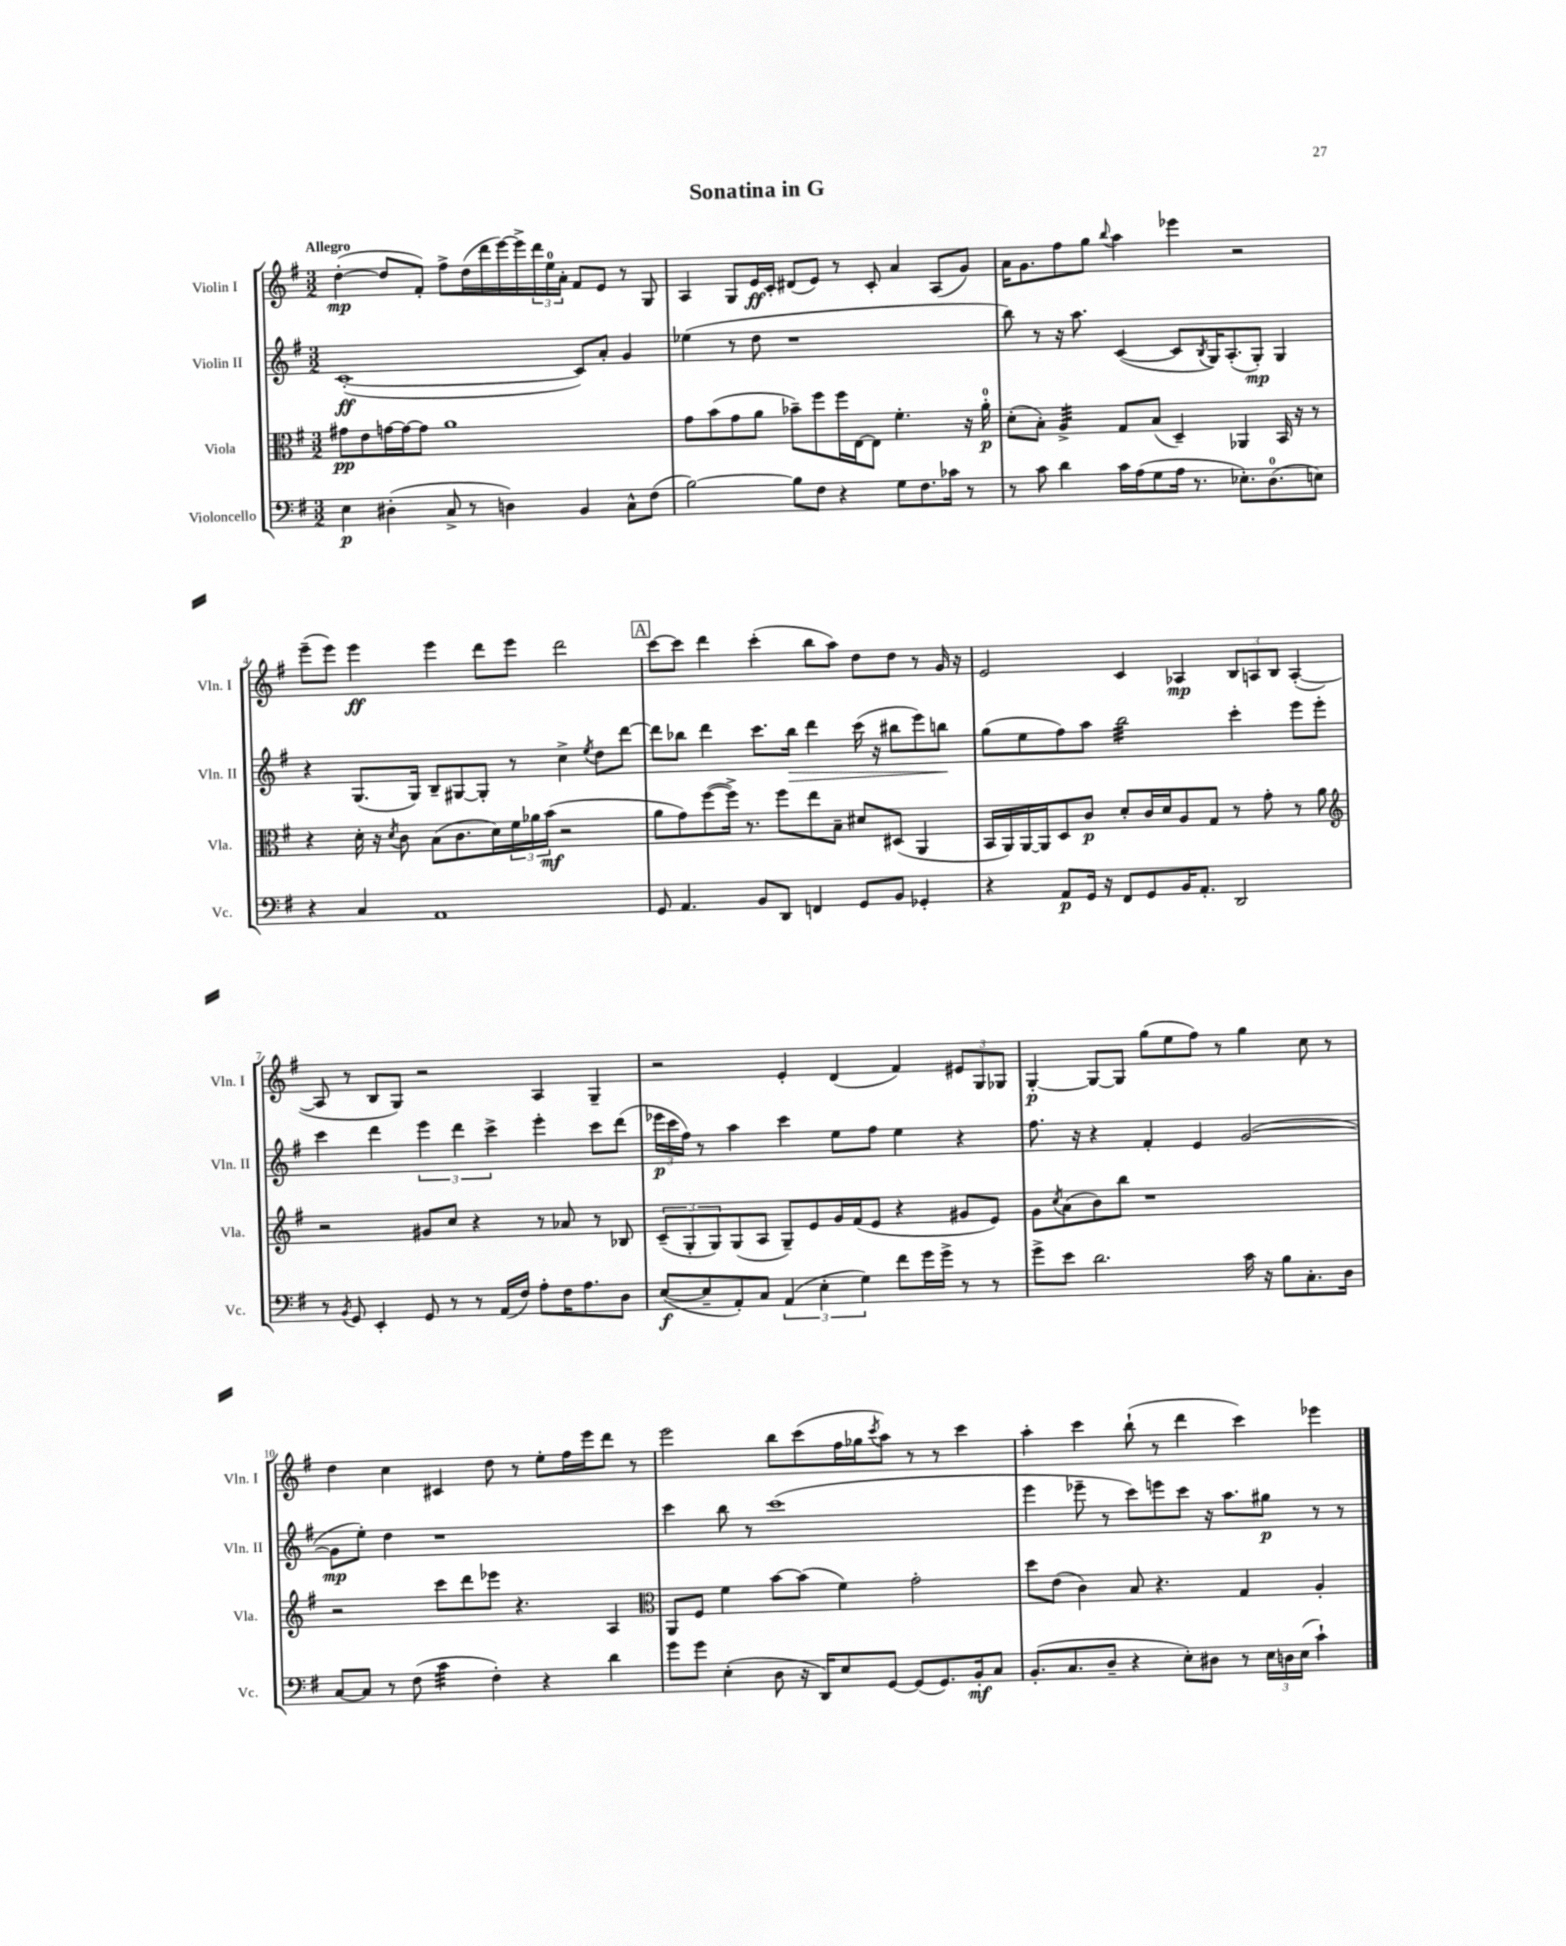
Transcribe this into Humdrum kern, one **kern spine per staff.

**kern	**kern	**kern	**kern
*staff4	*staff3	*staff2	*staff1
*clefF4	*clefC3	*clefG2	*clefG2
*k[f#]	*k[f#]	*k[f#]	*k[f#]
*M3/2	*M3/2	*M3/2	*M3/2
4E\	8g#\L	([1c'	([4dd'\
.	8e\	.	.
(4D#'\	[16g\L	.	8dd/]L
.	16g\_J	.	.
.	8g\]J	.	8f#'/J)
8C^/	1a	.	8ff#^\L
8r	.	.	(16dd\L
.	.	.	16ddd\
4D\)	.	.	[16eee\)
.	.	.	16eee^\]
.	.	.	24ddd\
.	.	.	24ee\
.	.	.	24a'\JJ
4BB/	.	8c/]L)	8f#/L
.	.	8a'/J	8e/J
8C^^\L	.	4g/	8r
(8F#\J	.	.	8G/
=	=	=	=
[2B\)	8g\L	(4ee-\	4A/
.	(8b\	.	.
.	8g\	8r	8G/L
.	8a\J	8dd\	16e/L
.	.	.	16c'/JJ
8B\]L	8b-~\L)	1r	(8d#/L
8F#\J	8ff#\	.	8e/J)
4r	16ff#\L	.	8r
.	[16E\J	.	.
.	8E\]J	.	8c'/
8G\L	4.f#'\	.	4a/
8.F#\	.	.	.
.	.	.	(8A/L
16c-\Jk	.	.	.
8r	16r	.	8g/J)
.	16a'\	.	.
=	=	=	=
8r	(8d'\L	8bb\)	16a\LK
.	.	.	8.g\
8c\	8B'\J)	8r	.
4d\	4A^/	16r	8ff#\
.	.	8.aa\	.
.	.	.	8gg\J
.	.	.	8qqbb/
16c\LL	8G/L	([4c/	4aa\
(16A\J	.	.	.
8G\	(8B/J	.	.
16A\Jk	4D~/)	8c/]L	4eee-\
8.r	.	.	.
.	.	8qB/	.
.	.	16G/K)	.
.	.	(8.A'/	.
8.E-'\L)	4AA-/	.	2r
.	.	8G'/J)	.
(8.D\	.	.	.
.	16BB/	4G/	.
.	16r	.	.
8E\J)	8r	.	.
=	=	=	=
4r	4r	4r	(8eee~\L
.	.	.	8eee\J)
4C/	16d'\	(8.G/L	4eee\
.	16r	.	.
.	8qd/	.	.
.	8c\	.	.
.	.	16G/Jk)	.
1AA	(8B\L	8B~/L	4eee\
.	8.c\	[8G#/	.
.	.	8G#'/]J	8ddd\L
.	16d\L)	.	.
.	24f#\	8r	8eee\J
.	24a-\	.	.
.	(24b\JJ	.	.
.	2r	4cc^\	2ddd\
.	.	8qee/	.
.	.	8dd\L	.
.	.	[8ddd\J	.
=	=	=	=
8GG/	8a\L	8ddd\]L	[8ccc\L
4.AA/	8g\)	8bb-\J	8ccc\]J
.	([8ff#\	4ddd\	4ddd\
.	16ff#^\]Jk)	.	.
.	8.r	.	.
8BB/L	.	8.ccc\L	(4ccc'\
8DD/J	8ff#\L	.	.
.	.	16bb-\Jk	.
4FF/	8ee\	4ddd\	8bb\L
.	8B~\J	.	8aa\J)
8GG/L	8d#/L	(16ccc\	8dd\L
.	.	16r	.
8BB/J	(8D#/J	8bb#\L	8dd\J
4GG-'/	4AA/	8eee\)	8r
.	.	8bb\J	16g/
.	.	.	16r
=	=	=	=
4r	16BB/LL	(8gg\L	2e/
.	16AA/)	.	.
.	[16AA/	8ee\	.
.	16AA/]J	.	.
8AA/L	8D/	8ff#\)	.
16GG/Jk	8c/J	8aa\J	.
16r	.	.	.
8FF#/L	8d'/L	2bb\	4c/
8GG/	16c/L	.	.
.	16d/J	.	.
16BB/K	8A/	.	4A-/
8.AA'/J	.	.	.
.	8G/J	.	.
2DD/	8r	4ccc'\	12B/L
.	.	.	12A/
.	8g'\	.	.
.	.	.	12B/J
.	8r	8eee\L	([4A'/
.	8a\	8eee'\J	.
=	=	=	=
*	*clefG2	*	*
8r	2r	4ccc\	8A/]
8qBB/	.	.	.
8GG/	.	.	8r
4EE'/	.	4ddd\	8B/L
.	.	.	8G/J)
8GG/	8g#/L	6eee\	2r
8r	8cc/J	.	.
.	.	6ddd\	.
8r	4r	.	.
.	.	6ccc^\	.
(16AA/LL	.	.	.
16F#/JJ)	.	.	.
8A'\L	8r	4eee'\	4A/
16F#\K	8a-/	.	.
8.A\	.	.	.
.	8r	8ccc\L	4G~/
8D\J	8B-/	(8ddd\J	.
=	=	=	=
([8E/L	(12c~/L	24eee-\LL	2r
.	.	24ccc\	.
.	12G'/	24ff#\JJ)	.
8E~/]	.	8r	.
.	12G/)	.	.
8AA'/)	(8G/	4aa\	.
8C/J	8A/J	.	.
(6AA/	8G~/L)	4ccc\	4e'/
.	8e/	.	.
6E'\	.	.	.
.	16g/L	8ee\L	(4d/
.	(16f#/J	.	.
6G\)	.	.	.
.	8e/J	8ff#\J	.
8f#\L	4r	4ee\	4f#/)
16g\L	.	.	.
16g^\JJ	.	.	.
8r	8g#/L	4r	12e#/L
.	.	.	12G/
8r	8e/J)	.	.
.	.	.	12G-/J
=	=	=	=
8g^\L	8g\L	8.ff#\	[4G'/
.	8qcc/	.	.
8e\J	(8a\	.	.
.	.	16r	.
2.d\	8b\)	4r	8G/_L
.	8bb\J	.	8G/]J
.	1r	4f#'/	(8gg\L
.	.	.	8ee\
.	.	4e/	8ff#\J)
.	.	.	8r
16c\	.	([2g/	4gg\
16r	.	.	.
8B\L	.	.	.
8.C'\	.	.	8cc\
.	.	.	8r
16D\Jk	.	.	.
=	=	=	=
[8C/L	2r	8g\]L	4dd\
8C/]J	.	8ee'\J)	.
8r	.	4dd\	4cc\
(8F#\	.	.	.
4c\	8ccc\L	1r	4c#/
.	8ddd\	.	.
4F#'\)	8eee-\J	.	8dd\
.	4.r	.	8r
4r	.	.	8ee'\L
.	.	.	16ff#\L
.	.	.	16eee\J
4d\	4A/	.	8ddd\J
.	.	.	8r
=	=	=	=
*	*clefC3	*	*
8g\L	8AA/L	4ccc\	2eee\
8g\J	8F#/J	.	.
(4E'\	4f#\	8bb\	.
.	.	8r	.
8D\	[8b\L	(1ccc	8bb\L
16r	(8b\]J	.	(8ccc\
16DD/LK)	.	.	.
8E/	4f#\)	.	16ff#\L
.	.	.	16gg-\J
.	.	.	8qccc/
[8GG/J	.	.	8aa\J)
(8GG/]L	2g'\	.	8r
8.GG/)	.	.	8r
.	.	.	4ccc\
16BB'/k	.	.	.
8C/J	.	.	.
=	=	=	=
(8.BB'/L	8dd\L	4eee\	4aa'\
.	(8e\J	.	.
8.C/	.	.	.
.	4c\)	8eee-~\	4ccc\
8D~/J	.	8r	.
4r	8B/	8ccc\L)	(8bb`\
.	4.r	8eee\	8r
8E'\L)	.	8ccc\J	4ddd\
8D#\J	.	16r	.
.	.	8.aa\L	.
8r	4G/	.	4ccc\)
24E\LL	.	8gg#\J	.
24D\	.	.	.
(24E\JJ	.	.	.
4c`\)	4A'/	8r	4eee-\
.	.	8r	.
==	==	==	==
*-	*-	*-	*-
